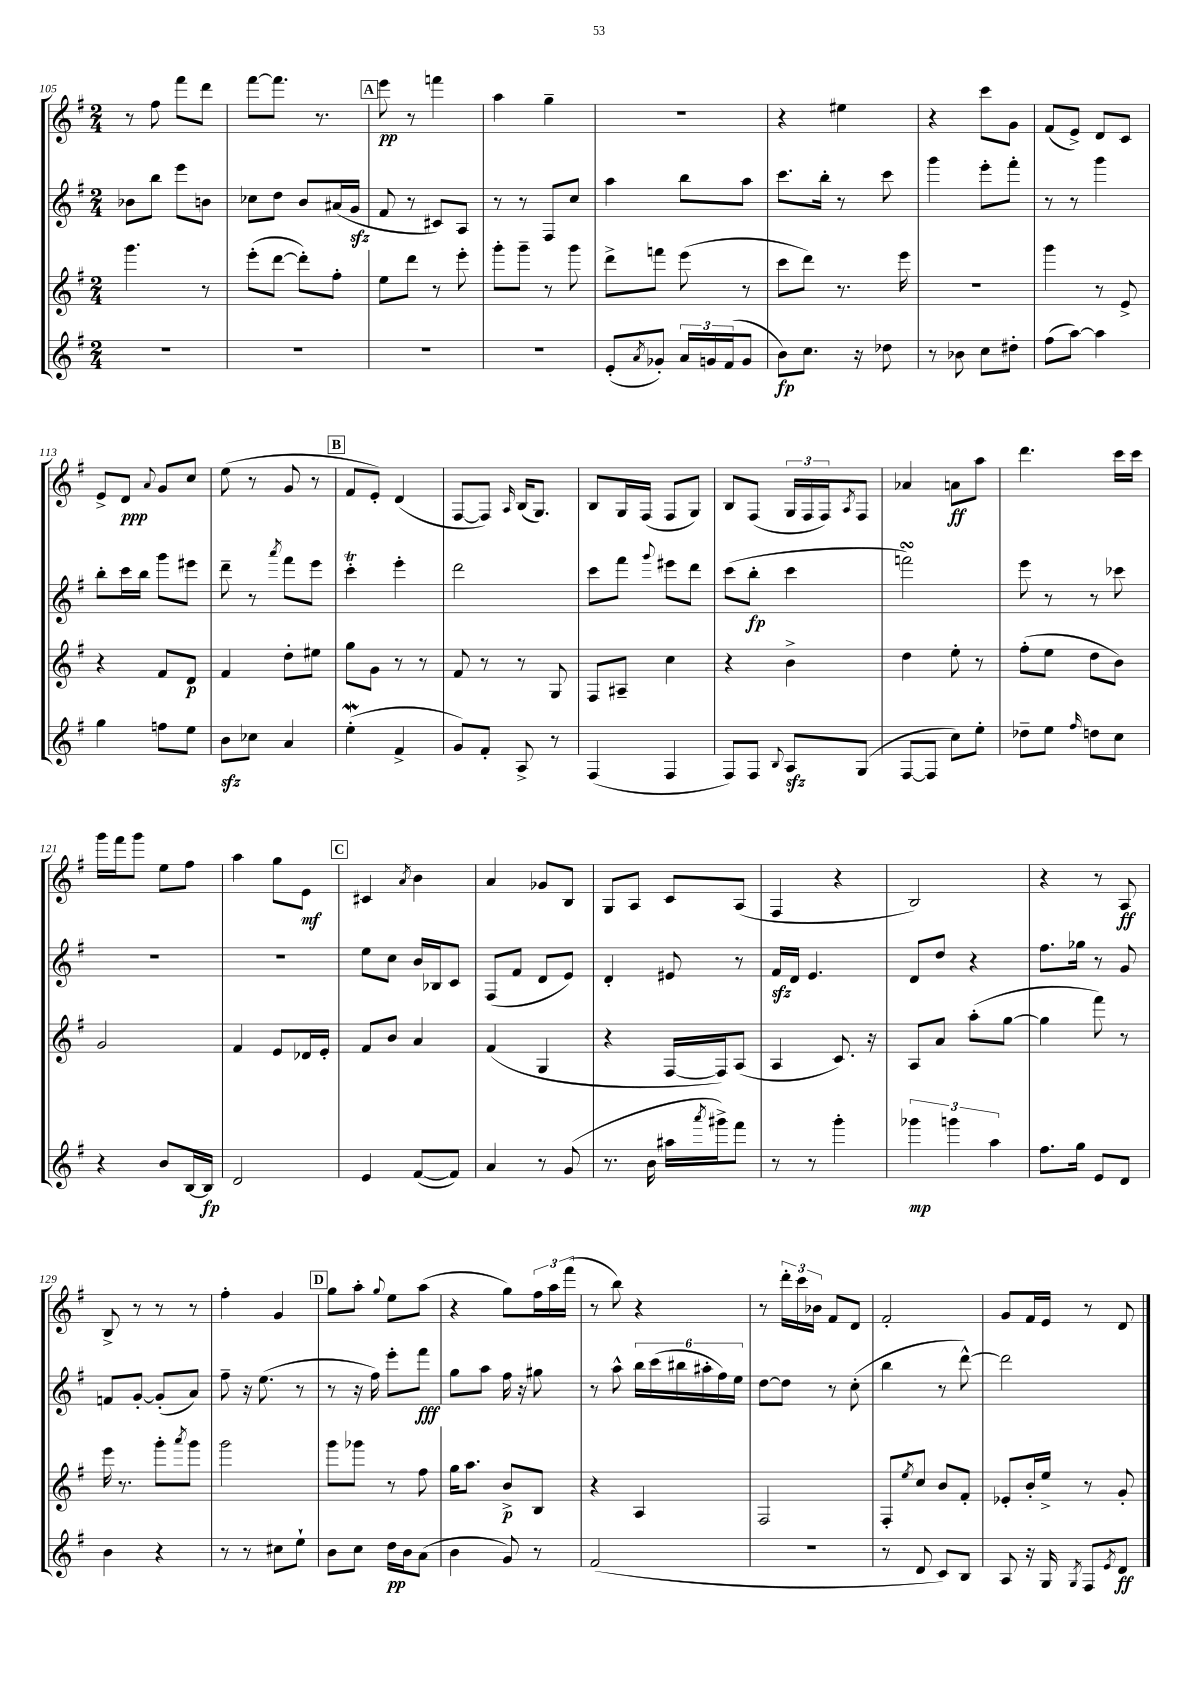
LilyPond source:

<<
\new StaffGroup <<
\new Staff = "s0" {
    \clef treble \key g \major \numericTimeSignature \time 2/4
    r8 fis''8 fis'''8 d'''8 |
    fis'''8~ fis'''8. r8. |
    \mark \markup { \box "A" } e'''8\pp r8 f'''4 |
    a''4 g''4-- |
    R2 |
    r4 eis''4 |
    r4 c'''8 g'8 |
    fis'8( e'8->) d'8 c'8 |
    e'8-> d'8\ppp \appoggiatura { a'8 } g'8 c''8 |
    e''8( r8 g'8 r8 |
    \mark \markup { \box "B" } fis'8 e'8-.) d'4( |
    fis8~ fis8) \grace { a16 } b16( g8.) |
    b8 g16 fis16( fis8 g8) |
    b8 fis8( \tuplet 3/2 { g16 fis16 fis16) } \acciaccatura { a8 } fis8 |
    aes'4 a'8\ff a''8 |
    d'''4. c'''16 c'''16 |
    g'''16 fis'''16 g'''8 e''8 fis''8 |
    a''4 g''8 e'8\mf |
    \mark \markup { \box "C" } cis'4 \acciaccatura { a'8 } b'4 |
    a'4 ges'8 b8 |
    g8 a8 c'8 a8( |
    fis4 r4 |
    b2) |
    r4 r8 a8\ff |
    b8-> r8 r8 r8 |
    fis''4-. g'4 |
    \mark \markup { \box "D" } g''8 a''8-. \appoggiatura { g''8 } e''8 a''8( |
    r4 g''8) \tuplet 3/2 { fis''16 a''16 fis'''16( } |
    r8 b''8) r4 |
    r8 \tuplet 3/2 { d'''16-. c'''16 bes'16 } fis'8 d'8 |
    fis'2-. |
    g'8 fis'16 e'16 r8 d'8 \bar "|." |
}
\new Staff = "s1" {
    \clef treble \key g \major \numericTimeSignature \time 2/4
    bes'8 b''8 e'''8 b'8 |
    ces''8 d''8 b'8 ais'16( g'16\sfz |
    \mark \markup { \box "A" } fis'8 r8 cis'8) a8 |
    r8 r8 fis8 c''8 |
    a''4 b''8 a''8 |
    c'''8. b''16-. r8 c'''8 |
    g'''4 e'''8-. fis'''8-. |
    r8 r8 g'''4 |
    b''8-. c'''16 b''16 g'''8 eis'''8 |
    d'''8-- r8 \acciaccatura { a'''8 } fis'''8 e'''8 |
    \mark \markup { \box "B" } c'''4-.\trill e'''4-. |
    d'''2 |
    c'''8 fis'''8 \appoggiatura { g'''8 } eis'''8 d'''8 |
    c'''8( b''8-.\fp c'''4 |
    f'''2\turn) |
    e'''8 r8 r8 ces'''8 |
    R2 |
    R2 |
    \mark \markup { \box "C" } e''8 c''8 b'16 bes16 c'8 |
    fis8( fis'8 d'8 e'8) |
    d'4-. eis'8 r8 |
    fis'16\sfz d'16 e'4. |
    d'8 d''8 r4 |
    fis''8. ges''16 r8 g'8 |
    f'8 g'8~-. g'8-.( a'8) |
    fis''8-- r16 e''8.( r8 |
    \mark \markup { \box "D" } r8 r16 fis''16) e'''8-. fis'''8\fff |
    g''8 a''8 fis''16 r16 gis''8 |
    r8 a''8-^ \tuplet 6/4 { b''16 c'''16( bis''16 ais''16-. fis''16) e''16 } |
    d''8~ d''8 r8 c''8-.( |
    b''4 r8 d'''8~-^) |
    d'''2 \bar "|." |
}
\new Staff = "s2" {
    \clef treble \key g \major \numericTimeSignature \time 2/4
    g'''4. r8 |
    e'''8-.( d'''8~ d'''8-.) fis''8-. |
    \mark \markup { \box "A" } e''8 d'''8 r8 e'''8-. |
    g'''8-. g'''8-- r8 g'''8 |
    d'''8-> f'''8 e'''8( r8 |
    c'''8 d'''8) r8. e'''16 |
    r2 |
    g'''4 r8 e'8-> |
    r4 fis'8 d'8\p |
    fis'4 d''8-. eis''8 |
    \mark \markup { \box "B" } g''8 g'8 r8 r8 |
    fis'8 r8 r8 g8 |
    fis8 ais8-- c''4 |
    r4 b'4-> |
    d''4 e''8-. r8 |
    fis''8-.( e''8 d''8 b'8) |
    g'2 |
    fis'4 e'8 des'16 e'16-. |
    \mark \markup { \box "C" } fis'8 b'8 a'4 |
    fis'4( g4 |
    r4 fis16~ fis16) a8( |
    a4 c'8.) r16 |
    a8 a'8 a''8-.( g''8~ |
    g''4 fis'''8) r8 |
    e'''16 r8. g'''8-. \acciaccatura { a'''8 } g'''8 |
    g'''2 |
    \mark \markup { \box "D" } g'''8 ges'''8 r8 fis''8 |
    g''16 a''8. b'8->\p b8 |
    r4 a4 |
    fis2 |
    fis8-. \acciaccatura { e''8 } c''8 b'8 fis'8-. |
    ees'8-. b'16-. e''16-> r8 g'8-. \bar "|." |
}
\new Staff = "s3" {
    \clef treble \key g \major \numericTimeSignature \time 2/4
    R2 |
    R2 |
    \mark \markup { \box "A" } R2 |
    R2 |
    e'8-.( \acciaccatura { a'8 } ges'8-.) \tuplet 3/2 { a'16 g'16 fis'16( } g'8 |
    b'8\fp) c''8. r16 des''8 |
    r8 bes'8 c''8 dis''8-. |
    fis''8( a''8~) a''4 |
    g''4 f''8 e''8 |
    b'8\sfz ces''8 a'4 |
    \mark \markup { \box "B" } e''4-.\mordent( fis'4-> |
    g'8) fis'8-. a8-> r8 |
    fis4( fis4 |
    fis8) fis8 \appoggiatura { b8 } a8\sfz g8( |
    fis8~ fis8 c''8) e''8-. |
    des''8-- e''8 \grace { fis''16 } d''8 c''8 |
    r4 b'8 b16~ b16\fp |
    d'2 |
    \mark \markup { \box "C" } e'4 fis'8~( fis'8) |
    a'4 r8 g'8( |
    r8. b'16 ais''16 \acciaccatura { a'''8 } gis'''16->) fis'''8 |
    r8 r8 g'''4-. |
    \tuplet 3/2 { ges'''4\mp g'''4 a''4 } |
    fis''8. g''16 e'8 d'8 |
    b'4 r4 |
    r8 r8 cis''8 e''8-! |
    \mark \markup { \box "D" } b'8 c''8 d''16\pp b'16 a'8( |
    b'4 g'8) r8 |
    fis'2( |
    r2 |
    r8 d'8 c'8) b8 |
    a8 r16 g16 \acciaccatura { g8 } fis8 \acciaccatura { e'8 } d'8\ff \bar "|." |
}
>>
>>
\layout { \context { \Score currentBarNumber = #105 } }
